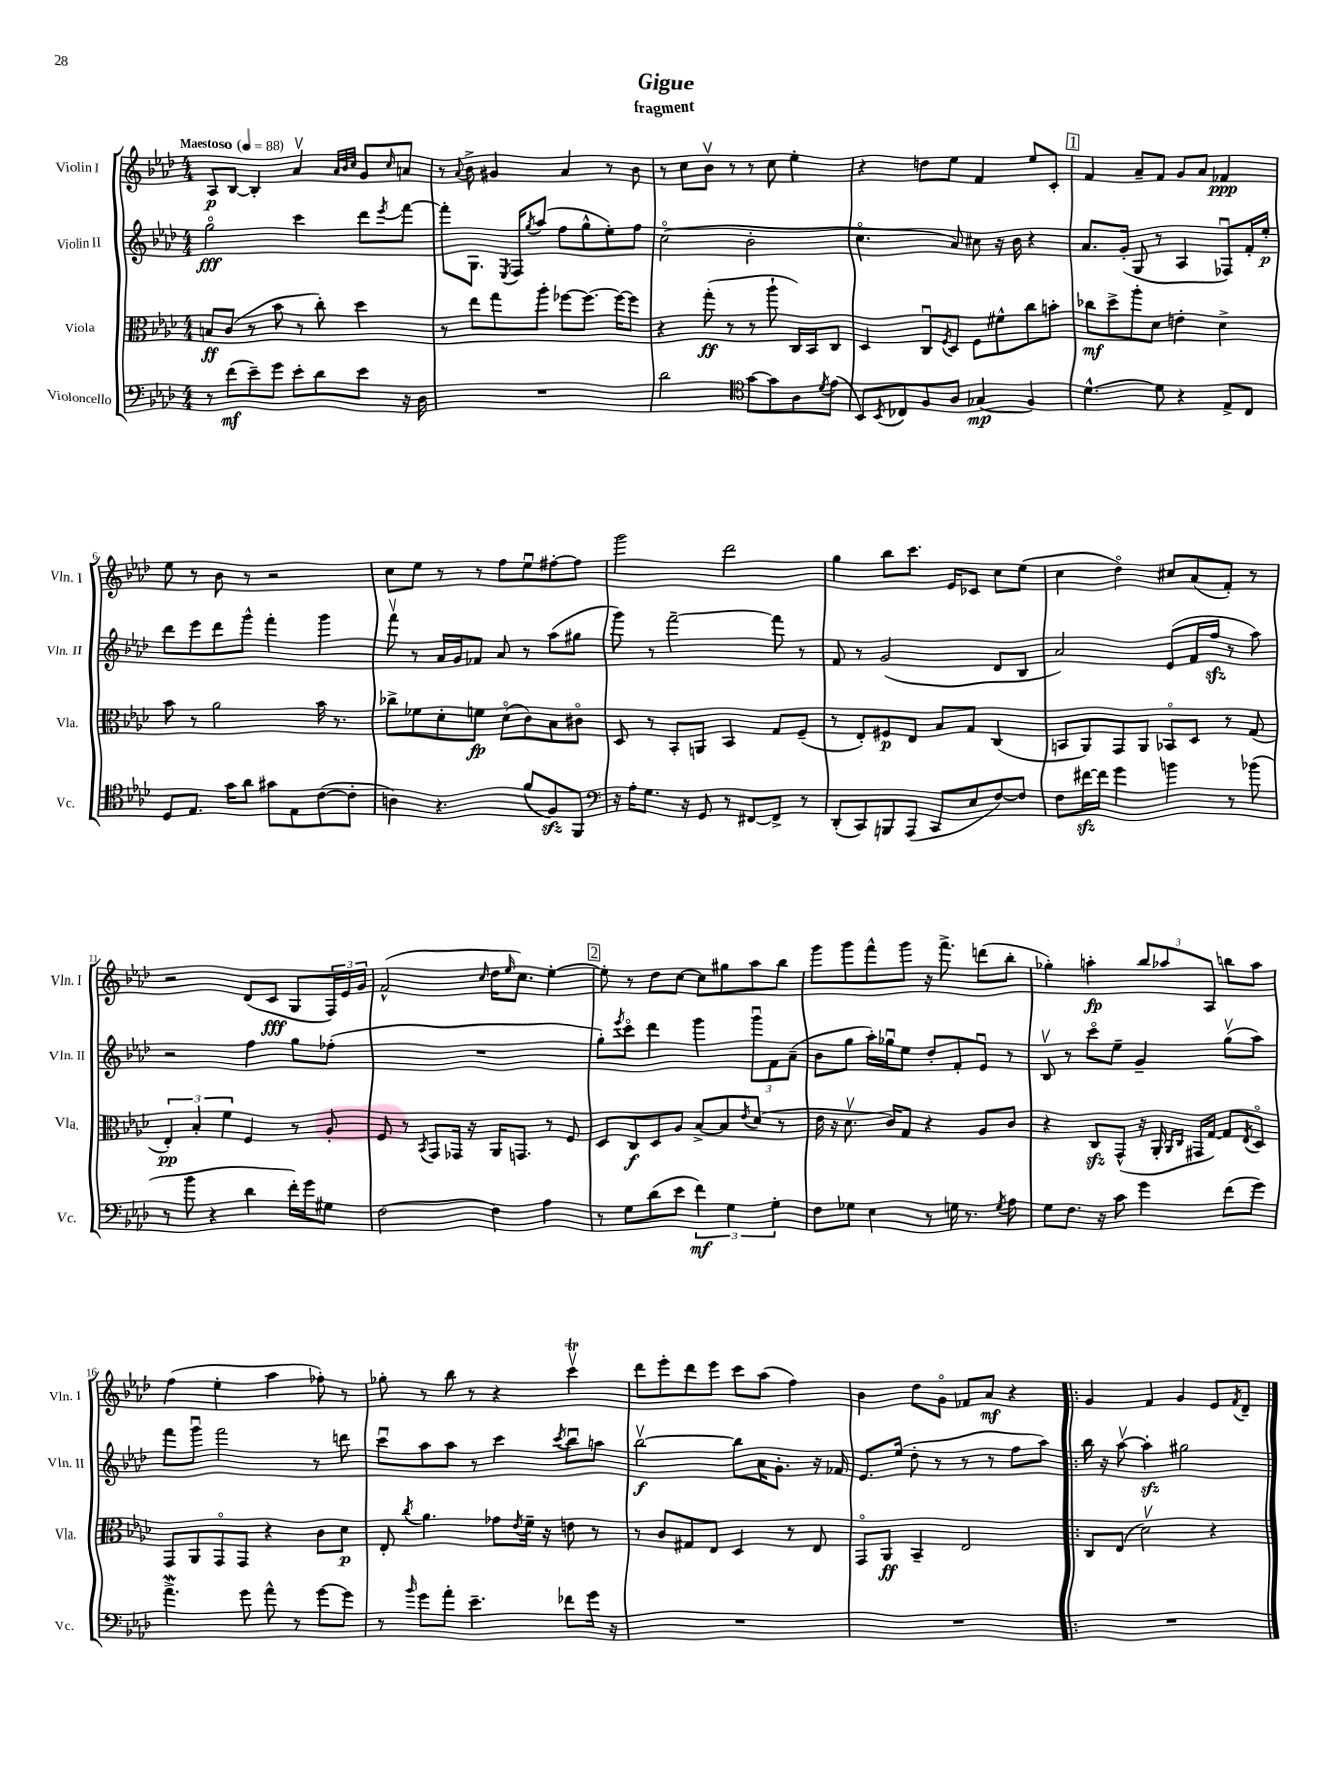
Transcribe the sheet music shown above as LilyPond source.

\header { title = "Gigue" subtitle = "fragment" }
<<
\new StaffGroup <<
\new Staff = "s0" \with { instrumentName = "Violin I" shortInstrumentName = "Vln. I" } {
    \clef treble \key aes \major \numericTimeSignature \time 4/4 \tempo "Maestoso" 4 = 88
    aes8\p bes8~ bes4-. aes'4\upbow \grace { aes'32 bes'32 c''32 } g'8 \grace { c''16 } a'8 |
    r8 \appoggiatura { aes'8 } bes'8-> gis'4 aes'4 r8 bes'8 |
    r8 c''8 bes'8\upbow r8 r8 c''8 ees''4-. |
    r4 d''8 ees''8 f'4 ees''8 c'8-. |
    \mark \markup { \box "1" } f'4 aes'8-- f'8 g'8 aes'8 fes'4\ppp |
    ees''8 r8 bes'8 r8 r2 |
    c''8 ees''8 r8 r8 f''8 ees''8\downbow fis''8~-. fis''8 |
    g'''2 des'''2 |
    g''4 bes''8 c'''8. ees'16 ces'8 c''8 ees''8( |
    c''4 des''4\flageolet) cis''8 aes'8( f'8-.) r8 |
    r2 des'8( c'8\fff g8 \tuplet 3/2 { f16) ees'16 g'16 } |
    f'2-^( \grace { c''16 } des''16 \grace { ees''16 } c''8.) ees''4~-. |
    \mark \markup { \box "2" } ees''8-. r8 des''8 c''8~ c''8 gis''8 aes''8 bes''8 |
    g'''8 g'''8 f'''8-^ g'''8 r16 f'''8.-> d'''8( bes''8-. |
    ges''4-.) a''4-.\fp \tuplet 3/2 { bes''8 aes''8 aes8 } b''8 aes''8 |
    f''4( ees''4-. aes''4 fes''8-.) r8 |
    ges''8-. r8 bes''8 r8 r4 c'''4\upbow\trill |
    des'''8 ees'''8-. des'''8 ees'''8 c'''8 aes''8( f''4) |
    bes'4 des''8 g'8\flageolet fes'8 aes'8\mf r4 |
    \bar ".|:" g'4 f'4 g'4 ees'8 \acciaccatura { f'8 } des'8-- \bar "|." |
}
\new Staff = "s1" \with { instrumentName = "Violin II" shortInstrumentName = "Vln. II" } {
    \clef treble \key aes \major \numericTimeSignature \time 4/4
    g''2\flageolet\fff c'''4 des'''8 \acciaccatura { ees'''8 } f'''8~ |
    f'''8-. g8. \acciaccatura { ees8 } f16 \acciaccatura { g''8 } aes''8( f''8 g''8-^ ees''8-.) f''8 |
    c''2\flageolet( bes'2-. |
    c''4.\flageolet aes'8) cis''8 r16 bes'16 r4 |
    \mark \markup { \box "1" } aes'8. g'16-.( g8 r8 aes4 fes8\downbow) f'16-. ees''16-.\p |
    des'''8 ees'''8 des'''8 g'''8-^ f'''4-. g'''4 |
    f'''8\upbow r8 aes'16 g'16 fes'8 aes'8 r8 aes''8( gis''8 |
    g'''8) r8 f'''2~-- f'''8 r8 |
    f'8 r8 g'2( des'8 bes8 |
    aes'2) ees'8( f'16 f''16\sfz r8 aes''8) |
    r2 f''4 g''8 fes''8-.( |
    R1 |
    \mark \markup { \box "2" } g''8-.) \acciaccatura { ees'''8 } c'''8\flageolet des'''4 g'''4 \tuplet 3/2 { g'''8\downbow f'8 aes'8--( } |
    bes'8 g''8 aes''16-.) ges''16\downbow ees''8 des''8-. f'8-. ees'8\downbow r8 |
    bes8\upbow r8 c'''8\flageolet ees''8-- g'4-- g''8\upbow( aes''8) |
    f'''8 g'''8\downbow f'''2 r8 d'''8 |
    c'''8\downbow aes''8 aes''8 r8 c'''4 \acciaccatura { c'''8 } bes''8\downbow a''8 |
    bes''2~\upbow\f bes''8 aes'16 g'8.-. r16 fes'16 |
    ees'8. ees''16( des''8-. r8 r8 r8 f''8 aes''8) |
    \bar ".|:" bes''16 r16 aes''8~\upbow aes''4-.\sfz gis''2 \bar "|." |
}
\new Staff = "s2" \with { instrumentName = "Viola" shortInstrumentName = "Vla." } {
    \clef alto \key aes \major \numericTimeSignature \time 4/4
    b8\ff c'8( r8 bes'8 r8 c''8-.) des''4 |
    r8 ees''8 g''8 aes''8-. fes''8~ fes''8.~ fes''16~ fes''8 |
    r4 g''8-.\ff( r8 r8 aes''8-! c16) bes,16 c8 |
    des4 c8\downbow \acciaccatura { f8 } des8 f8 fis'8-^ c''8 b'8-. |
    \mark \markup { \box "1" } ces''8\mf des''8-> aes''8-. des'8 e'4-. des'4-> |
    bes'8 r8 aes'2 bes'16 r8. |
    ces''8-> fes'8 des'8-. f'8\fp des'8\flageolet( c'8) bes8 cis'8\flageolet |
    des8 r8 bes,8-. a,8 bes,4 g8 f8--( |
    r8 ees8-.) fis8\p ees8 bes8 g8 c4( |
    b,8 aes,8) g,8 aes,8 bes,8\flageolet des8 r8 g8( |
    \tuplet 3/2 { ees4-.\pp) bes4-. f'4 } f4 r8 aes8-. |
    f8 r8 \acciaccatura { bes,8 } g,8 ges,16 r16 aes,16 g,8. r8 f8 |
    \mark \markup { \box "2" } des8 c8\f des8 aes8 bes8~-> bes8 \acciaccatura { ees'8 } des'8( r8 |
    ees'16 r16 des'8.\upbow c'16) g8 r4 aes8 c'8 |
    r4 c8\sfz g,8-^( r16 aes,16-. \grace { aes,16 c16 } gis,16 g16~) g8 \acciaccatura { ees8 } des8\flageolet |
    g,8 aes,8 g,8\flageolet g,8 r4 c'8 des'8\p |
    ees8-. \acciaccatura { c''8 } aes'4. ges'8 \acciaccatura { ees'8 } f'16-- r16 e'8 r8 |
    r8 c'8 gis8 ees8 des4 r8 ees8 |
    g,8\flageolet aes,8\ff bes,4-- ees2 |
    \bar ".|:" c8 ees8( des'2\upbow) r4 \bar "|." |
}
\new Staff = "s3" \with { instrumentName = "Violoncello" shortInstrumentName = "Vc." } {
    \clef bass \key aes \major \numericTimeSignature \time 4/4
    r8 f'8\mf( ees'8--) g'8 ees'8-. des'8 ees'8 r16 des16 |
    R1 |
    des'2 \clef tenor g'8~ g'8 aes8 \acciaccatura { des'8 } ees'8( |
    bes,8) \acciaccatura { bes,8 } ces8 f8 aes8 ges4\mp( f4) |
    \mark \markup { \box "1" } des'4.~-^ des'8 r4 ees8-> c8 |
    des8 ees8. g'16 aes'8 gis'8 ees8 c'8~( c'8-. |
    a4) r4. f'8( f8\sfz) f,8 |
    \clef bass r16 aes16-. g8. r16 g,8 r8 fis,8~ fis,8-> r8 |
    des,8-.( c,8) b,,8 aes,,8( c,8 ees8 f8~) f8 |
    f8 fis'16~\sfz fis'16 g'4 b'4 r8 bes'8( |
    r8 bes'8 r4 des'4 f'16-.) g'16 gis8 |
    f2~ f4 aes4 |
    \mark \markup { \box "2" } r8 g8 des'8( ees'8 \tuplet 3/2 { f'4\mf) g4 g4-. } |
    f8 ges8 ees4 r8 g16 r8. \acciaccatura { g8 } aes8 |
    g8 f8. r16 c'8 g'4 f'8( g'8) |
    aes'4.->\mordent g'8 aes'8-^ r8 g'8~ g'8 |
    r8 \grace { bes'16 } g'8 aes'8-. ees'4.-- fes'8 g'16 r16 |
    R1 |
    R1 |
    \bar ".|:" R1 \bar "|." |
}
>>
>>
